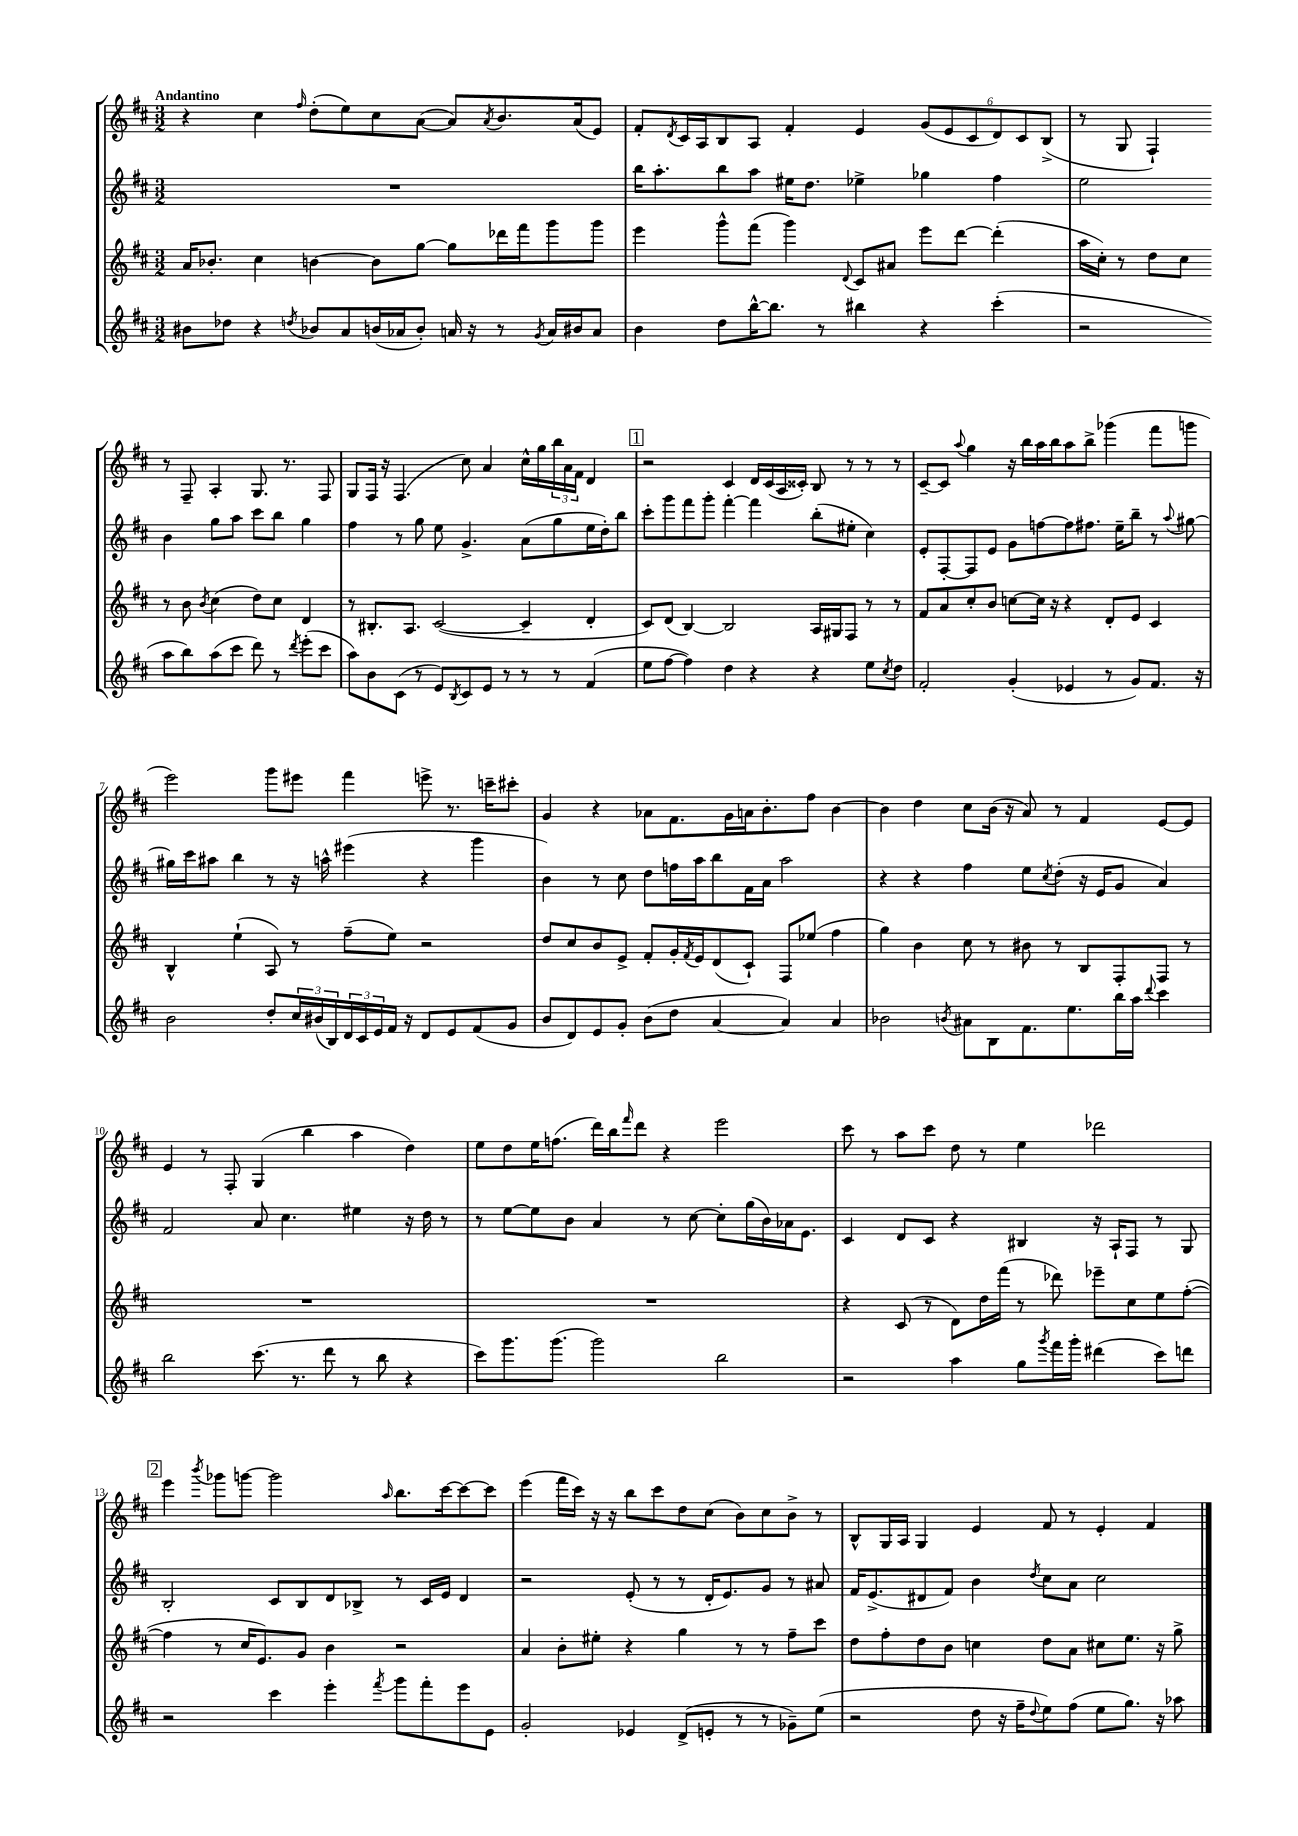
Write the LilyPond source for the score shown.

<<
\new StaffGroup <<
\new Staff = "s0" {
    \clef treble \key d \major \numericTimeSignature \time 3/2 \tempo "Andantino"
    r4 cis''4 \grace { fis''16 } d''8-.( e''8) cis''8 a'8~( a'8) \acciaccatura { a'8 } b'8. a'16( e'8) |
    fis'8-. \acciaccatura { d'8 } cis'16 a16 b8 a8 fis'4-. e'4 \tuplet 6/4 { g'8( e'8 cis'8 d'8) cis'8 b8->( } |
    r8 g8 fis4-!) r8 fis8-- a4-. g8. r8. fis8 |
    g8 fis16 r16 fis4.( cis''8) a'4 cis''16-^ g''16 \tuplet 3/2 { b''16 a'16 fis'16 } d'4 |
    \mark \markup { \box "1" } r2 cis'4 d'16 cis'16( a16 cisis'16-.) b8 r8 r8 r8 |
    cis'8~-- cis'8 \appoggiatura { a''8 } g''4 r16 b''16 a''16 b''16 a''8 b''8-> ges'''4( fis'''8 g'''8 |
    e'''2) g'''8 eis'''8 fis'''4 e'''8-> r8. c'''16-- cis'''8-. |
    g'4 r4 aes'8 fis'8. g'16 a'16 b'8.-. fis''8 b'4~ |
    b'4 d''4 cis''8 b'16( r16 a'8) r8 fis'4 e'8~ e'8 |
    e'4 r8 fis8-. g4( b''4 a''4 d''4) |
    e''8 d''8 e''16 f''8.( d'''16) b''16 \grace { fis'''16 } d'''8 r4 e'''2 |
    cis'''8 r8 a''8 cis'''8 d''8 r8 e''4 des'''2 |
    \mark \markup { \box "2" } e'''4 \acciaccatura { b'''8 } ges'''8 g'''8~ g'''2 \grace { a''16 } b''8. cis'''16~ cis'''8~ cis'''8 |
    e'''4( fis'''16 cis'''16) r16 r16 b''8 cis'''8 d''8 cis''8( b'8) cis''8 b'8-> r8 |
    b8-^ g16 a16 g4 e'4 fis'8 r8 e'4-. fis'4 \bar "|." |
}
\new Staff = "s1" {
    \clef treble \key d \major \numericTimeSignature \time 3/2
    R1. |
    b''16 a''8.-. b''8 a''8 eis''16 d''8. ees''4-> ges''4 fis''4 |
    e''2 b'4 g''8 a''8 cis'''8 b''8 g''4 |
    fis''4 r8 g''8 e''8 g'4.-> a'8( g''8 e''16 d''16-.) b''8 |
    \mark \markup { \box "1" } cis'''8-. g'''8 fis'''8 g'''8-. fis'''4~-. fis'''4 b''8-.( eis''8-. cis''4) |
    e'8-. fis8~-. fis8 e'8 g'8 f''8~ f''8 fis''8. e''16-- b''8-- r8 \appoggiatura { a''8 } gis''8~ |
    gis''16 cis'''16 ais''8 b''4 r8 r16 a''16-^ eis'''4( r4 g'''4 |
    b'4) r8 cis''8 d''8 f''16 a''16 b''8 fis'16 a'16 a''2 |
    r4 r4 fis''4 e''8 \acciaccatura { cis''8 } d''8-.( r16 e'16 g'8 a'4) |
    fis'2 a'8 cis''4. eis''4 r16 d''16 r8 |
    r8 e''8~ e''8 b'8 a'4 r8 cis''8~ cis''8-. g''16( b'16) aes'16 e'8. |
    cis'4 d'8 cis'8 r4 bis4 r16 a16-! fis8 r8 g8 |
    \mark \markup { \box "2" } b2-. cis'8 b8 d'8 bes8-> r8 cis'16 e'16 d'4 |
    r2 e'8-.( r8 r8 d'16-. e'8.) g'8 r8 ais'8 |
    fis'16 e'8.->( dis'8 fis'8) b'4 \acciaccatura { d''8 } cis''8 a'8 cis''2 \bar "|." |
}
\new Staff = "s2" {
    \clef treble \key d \major \numericTimeSignature \time 3/2
    a'16 bes'8.-. cis''4 b'4~ b'8 g''8~ g''8 des'''16 fis'''16 g'''8 g'''8 |
    e'''4 g'''8-^ fis'''8( g'''4) \appoggiatura { d'8 } cis'8 ais'8 e'''8 d'''8~ d'''4-.( |
    a''16 cis''16-.) r8 d''8 cis''8 r8 b'8 \acciaccatura { b'8 } cis''4( d''8) cis''8 d'4 |
    r8 bis8.-. a8. cis'2~( cis'4-- d'4-. |
    \mark \markup { \box "1" } cis'8) d'8( b4~) b2 a16 gis16 fis8 r8 r8 |
    fis'8 a'8 cis''8-. b'8 c''8~ c''16 r16 r4 d'8-. e'8 cis'4 |
    b4-^ e''4-!( a8) r8 fis''8--( e''8) r2 |
    d''8 cis''8 b'8 e'8-> fis'8-. g'16-. \acciaccatura { fis'8 } e'16 d'8( cis'8-!) fis8 ees''8( fis''4 |
    g''4) b'4 cis''8 r8 bis'8 r8 b8 fis8-. fis8 r8 |
    R1. |
    R1. |
    r4 cis'8( r8 d'8) d''16 fis'''16( r8 des'''8) ees'''8-- cis''8 e''8 fis''8~-.( |
    \mark \markup { \box "2" } fis''4 r8 cis''16 e'8.) g'8 b'4 r2 |
    a'4 b'8-. eis''8-. r4 g''4 r8 r8 fis''8-- cis'''8 |
    d''8 fis''8-. d''8 b'8 c''4 d''8 a'8 cis''8 e''8. r16 g''8-> \bar "|." |
}
\new Staff = "s3" {
    \clef treble \key d \major \numericTimeSignature \time 3/2
    bis'8 des''8 r4 \acciaccatura { d''8 } bes'8 a'8 b'16( aes'16 b'8-.) a'16 r16 r8 \acciaccatura { g'8 } a'16 bis'16 a'8 |
    b'4 d''8 b''16~-^ b''8. r8 bis''4 r4 cis'''4-.( |
    r2 a''8 b''8) a''8( cis'''8 d'''8) r8 \acciaccatura { d'''8 } e'''8-.( cis'''8 |
    a''8) b'8 cis'8( r8 e'8) \acciaccatura { b8 } cis'8 e'8 r8 r8 r8 fis'4( |
    \mark \markup { \box "1" } e''8 fis''8~ fis''4) d''4 r4 r4 e''8 \acciaccatura { cis''8 } d''8 |
    fis'2-. g'4-.( ees'4 r8 g'8) fis'8. r16 |
    b'2 d''8-. \tuplet 3/2 { cis''16 bis'16( b16) } \tuplet 3/2 { d'16 cis'16 e'16 } fis'16 r16 d'8 e'8 fis'8( g'8 |
    b'8 d'8) e'8 g'8-. b'8( d''8 a'4~ a'4) a'4 |
    bes'2 \acciaccatura { b'8 } ais'8 b8 fis'8. e''8. b''16 a''16 \appoggiatura { d'''8 } cis'''4 |
    b''2 cis'''8.( r8. d'''8 r8 b''8 r4 |
    cis'''8) g'''8. g'''8.( g'''2) b''2 |
    r2 a''4 g''8 \acciaccatura { g'''8 } fis'''16 g'''16-. dis'''4( cis'''8) d'''8 |
    \mark \markup { \box "2" } r2 cis'''4 e'''4-. \acciaccatura { fis'''8 } g'''8 fis'''8-. e'''8 e'8 |
    g'2-. ees'4 d'8->( e'8-. r8 r8 ges'8--) e''8( |
    r2 d''8 r16 fis''16-- \appoggiatura { d''8 } e''8) fis''8( e''8 g''8.) r16 aes''8 \bar "|." |
}
>>
>>
